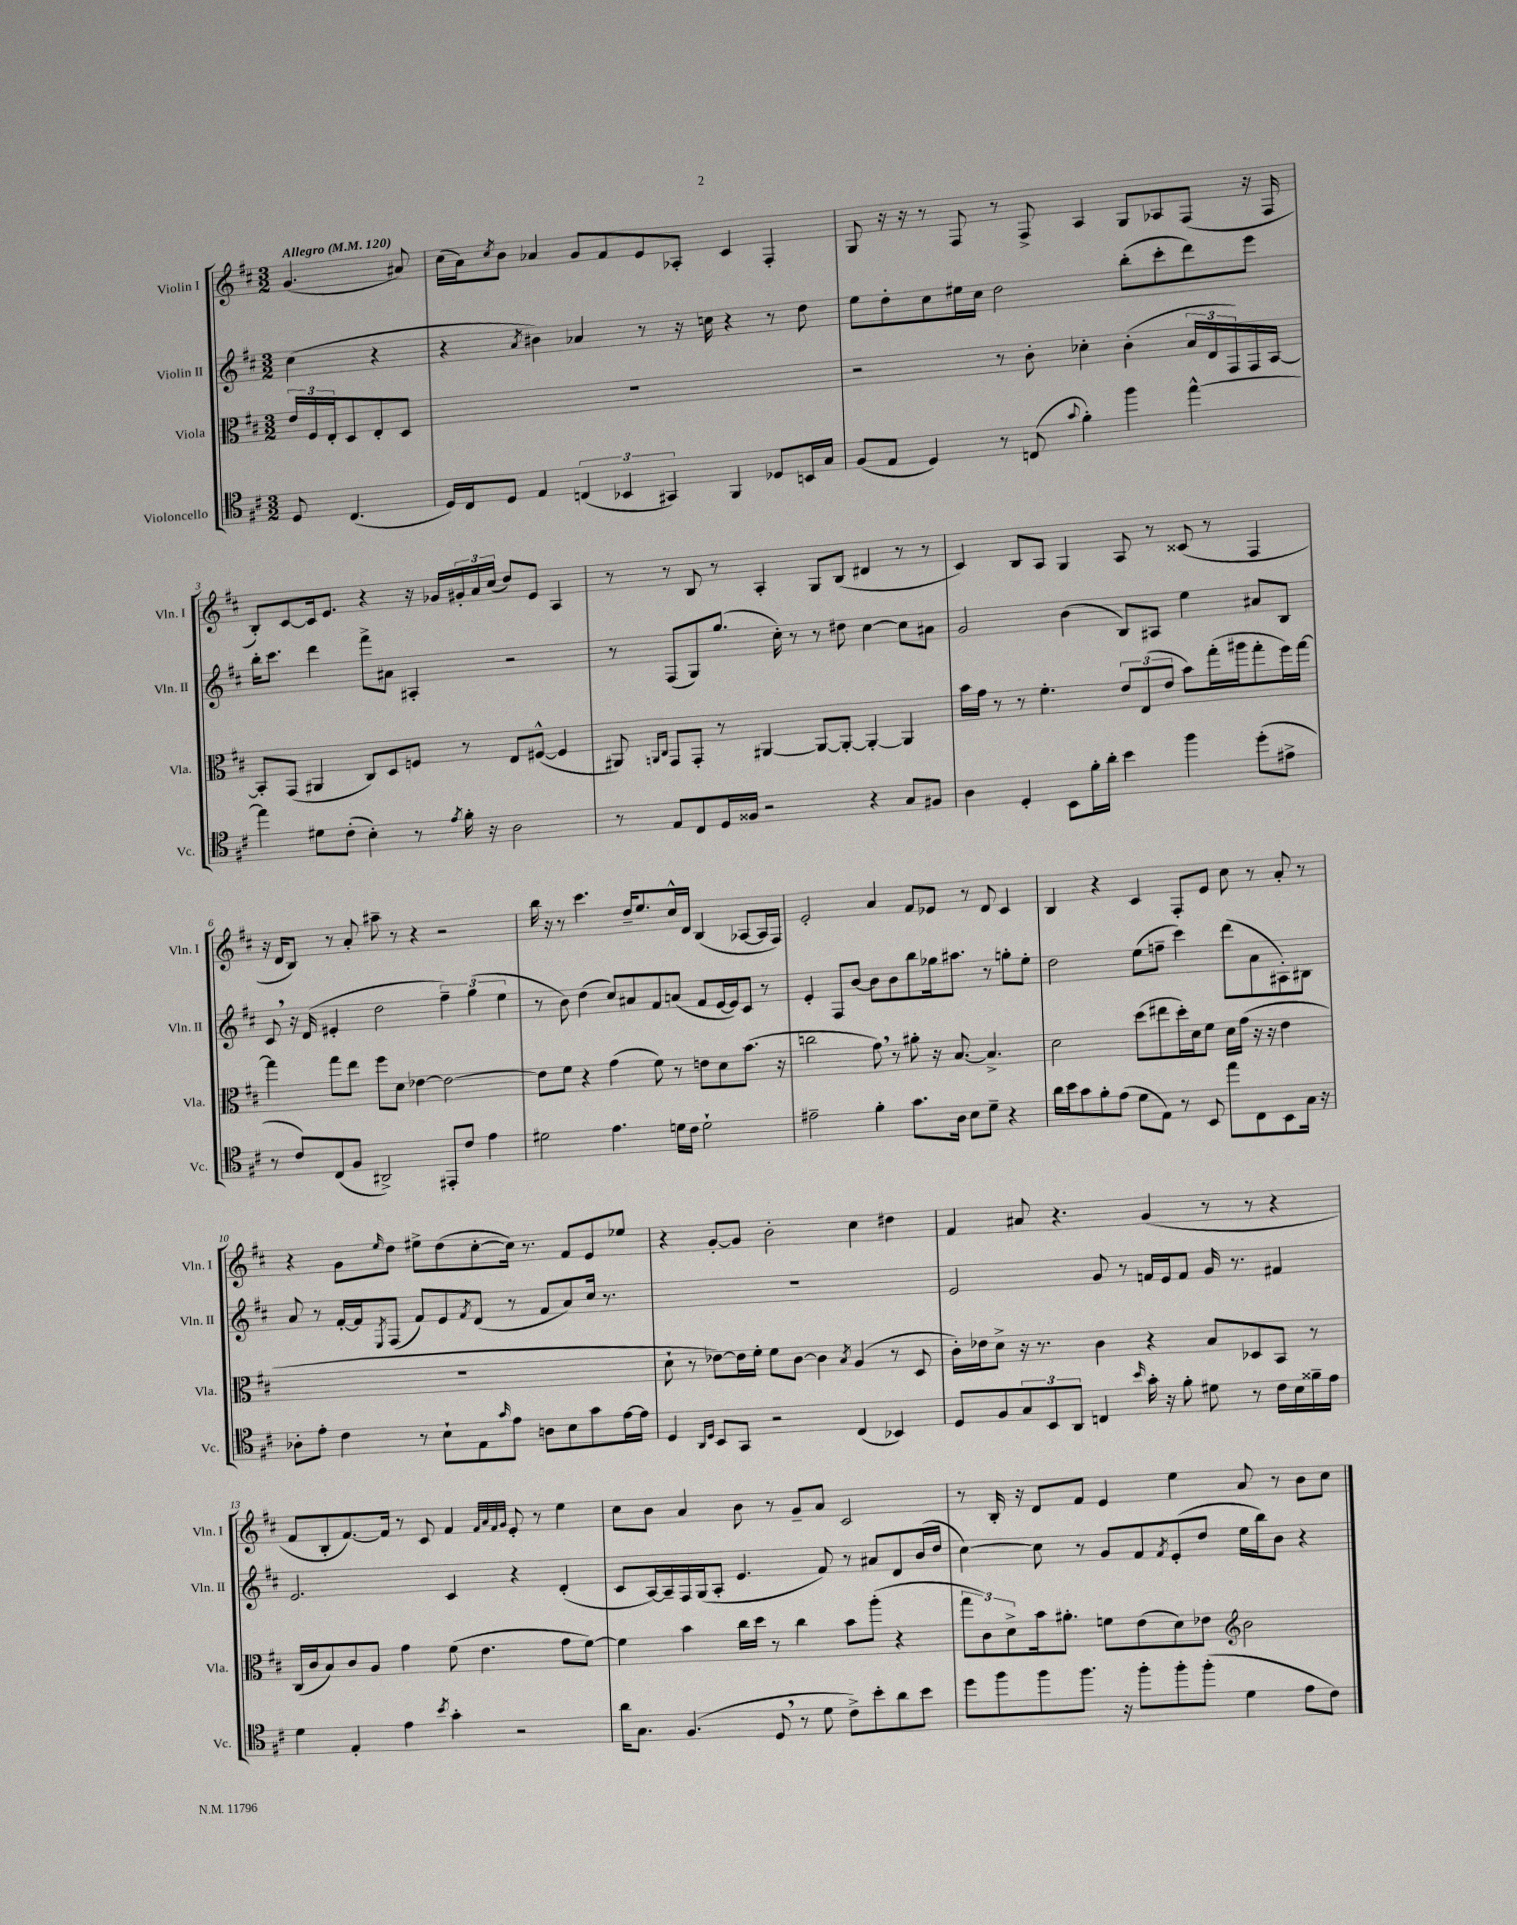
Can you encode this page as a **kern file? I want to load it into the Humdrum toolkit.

**kern	**kern	**kern	**kern
*part4	*part3	*part2	*part1
*staff4	*staff3	*staff2	*staff1
*I"Violoncello	*I"Viola	*I"Violin II	*I"Violin I
*I'Vc.	*I'Vla.	*I'Vln. II	*I'Vln. I
*clefC4	*clefC3	*clefG2	*clefG2
*k[f#c#]	*k[f#c#]	*k[f#c#]	*k[f#c#]
*M3/2	*M3/2	*M3/2	*M3/2
*MM120	*MM120	*MM120	*MM120
=	=	=	=
!	!	!	!LO:TX:a:B:t=Allegro
8D/	24e/LL	(4cc#\	(4.g/
.	24F#/	.	.
.	24E'/J	.	.
(4.C#/	8D/	.	.
.	8E'/	4r	.
.	8D/J	.	8a#X/)
=1	=1	=1	=1
16D/LL)	1.r	4r	(16cc#\LL
16C#/J	.	.	16a\J)
.	.	.	8qcc#/
8D/J	.	.	8b\J
.	.	8qa/	.
4E/	.	4b#X\)	4a-X/
(6Cn/	.	4a-X/	8g/L
.	.	.	8f#/
6BB-X/	.	.	.
.	.	8r	8e/
6GG#X/)	.	.	.
.	.	16r	8A-X'/J
.	.	16ccn\	.
4FF#/	.	4r	4c#/
8D-X/L	.	8r	4F#'/
16BBn/L	.	8dd\	.
16G/JJ	.	.	.
=2	=2	=2	=2
(8F#/L	2r	8ee\L	8G/
8E/J	.	8dd'\	16r
.	.	.	16r
4D/)	.	8cc#\	8r
.	.	16ee#X\L	8F#/
.	.	16cc#\JJ	.
8r	8r	2dd\	8r
(8Cn/	8c#'\	.	8F#^/
8qqg/	.	.	.
4f#'\)	4d-X'\	.	4A/
4ff#\	(4c#'\	(8bb'\L	8G/L
.	.	8ccc#'\	8A-X/
[4ee^^\	24B/LL	8ddd\)	(8F#/J
.	24E/	.	.
.	24GG/)	.	.
.	16GG/	8eee\J	16r
.	[16BB/JJ	.	16F#/
!!LO:LB:g=z
=3	=3	=3	=3
4ee\]	8BB'/L]	16bb'\KL	8B'/L)
.	.	8.ccc#\J	.
.	(8GG/J	.	[8c#/
8d#X\L	4AA#X/	4ddd\	16c#/k]
.	.	.	8.e/J
(8c#'\J	.	.	.
4B'\)	8C#/L)	8fff#^\L	4r
.	8D/	8a#X\J	.
8r	8Fn/J	4A#X'/	16r
.	.	.	16g-X/LL
8qe/	.	.	.
16f#'\	8r	.	24g#X'/
.	.	.	24a/
16r	.	.	.
.	.	.	(24cc#/JJ
2A\	8E/L	2r	8dd/L)
.	([8F#X^^/J	.	8e/J
.	4F#/]	.	4A/
=4	=4	=4	=4
8r	8AA#X/)	8r	8r
.	16qqAAn/LL	.	.
.	16qqC#/JJ	.	.
8E/L	8GG/L	(8F#/L	8r
8C#/	8GG'/J	8G/)	8B/
16D/L	8r	(8.gg/J	8r
16F##X/JJ	.	.	.
2r	[4AA#X/	.	4A'/
.	.	16cc#'\)	.
.	.	8r	.
.	8AA#/L_	8r	8G/L
.	8AA#'/J_	8dd#X\	(8B/J
4r	4AA#'/_	[4cc#\	4d#X/
8G/L	4AA#/]	8cc#\L]	8r
8F#X/J	.	8a#X\J	8r
=5	=5	=5	=5
4A\	16b\LL	2g/	4c#/)
.	16g\JJ	.	.
.	8r	.	.
4D'/	8r	.	8B/L
.	4.f#'\	.	8A/J
8BB\L	.	(4b\	4G/
16f#'\L	.	.	.
16a'\JJ	.	.	.
4b\	12e/L	8B/L)	8A/
.	(12E/	.	.
.	.	8A#X/J	8r
.	12e/J	.	.
4ff#\	8b\L)	4ee\	(8c##X/
.	(16gg'\L	.	8r
.	16aa#X\J	.	.
(8dd'\L	8gg'\	8a#X/L	4F#/
8e#X^\J	16ff#\L)	8B/J	.
.	[16gg\JJ	.	.
!!LO:LB:g=z
=6	=6	=6	=6
8r	4gg\]	8c#,/	16r
.	.	.	16d/KL
8c#/L)	.	16r	8B/J)
.	.	(16d/	.
(8C#/	8gg\L	4e#X'/	8r
8F#/J	8ee\J	.	8a'/
2AA#X^/)	8ff#\L	2dd\	8aa#X~\
.	8d\J	.	8r
.	[4e-X\	.	4r
8EE#X'/L	2e-\_	6ff#~\)	2r
8c#/J	.	.	.
.	.	(6gg\	.
4e\	.	.	.
.	.	6ee\	.
=7	=7	=7	=7
2d#X\	8e-\L]	8r	16bb\
.	.	.	16r
.	8f#\J	8b\)	8r
.	4r	(4dd\	4.ccc#\
4.e\	(4g\	8cc#/L)	.
.	.	8a#X/	16dd~/KL
.	.	.	8.ee/
.	8f#\)	8f#/	.
16dn\LL	8r	(8an/J	16cc#^^/L
16c#\JJ	.	.	16d/JJ
2d`\	8en\L	8f#/L	(4B/
.	8d\	[16e/L	.
.	.	16e/J])	.
.	(8.b\J	8c#/J	[8A-X/L
.	.	8r	16A-/L]
.	16r	.	16F#/JJ)
=8	=8	=8	=8
2e#X~\	2ccn\	4e'/	2e'/
.	.	8F#/L	.
.	.	[8b/J	.
4f#'\	8g,\)	8b\L]	4a/
.	8r	8b\	.
8.g\L	8a#X'\	8bb\	8f#/L
.	16r	16gg-X\k	8e-X/J
16A\Jk	[8.B/	8.aa#X\J	.
8B\L	.	.	8r
8d~\J	4.B^/]	8r	8d/
4r	.	8ggn'\L	4c#/
.	.	8ee'\J	.
=9	=9	=9	=9
16a\LL	2d\	2dd\	4B/
16b\J	.	.	.
8g\	.	.	.
8f#'\	.	.	4r
(8e\J	.	.	.
8d\L	(8dd\L	(8ee\L	4c#/
8E\J)	8ee#X\	8ffn~\J	.
8r	16dd'\L)	4ccc#\)	8F#'/L
.	16d\J	.	.
8BB/	8f#\J	.	8e/J
8ee\L	16d\LL	(8ddd\L	8cc#\
.	(16g\JJ	.	.
8C#\	16r	8a\	8r
.	16r	.	.
8BB\	4e\	8A#X'\)	8a'/
16G\Jk	.	8B#X\J	8r
16r	.	.	.
!!LO:LB:g=z
=10	=10	=10	=10
8A-X'\L	1.r	8a/	4r
8e'\J	.	8r	.
4c#\	.	[16f#'/LL	8g\L
.	.	16f#/J]	.
.	.	8qE/	16qqee/
.	.	(8F#/J	8dd\J
8r	.	8f#/L)	8ee#X^\L
8B`\L	.	8e/	(8dd\
.	.	8qf#/	.
8E\	.	(8d/J	[8cc#'\
16qqg/	.	.	.
8e\J	.	8r	16cc#\Jk])
.	.	.	8.r
8An\L	.	8f#/L	.
8B\	.	8a/)	8f#/L
8g\	.	16cc#/Jk	8e/
.	.	8.r	.
[16e\L	.	.	8ee-X/J
16e\JJ]	.	.	.
=11	=11	=11	=11
4D/	8d`\	1.r	4r
.	8r	.	.
16qqAA/LL	.	.	.
16qqD/JJ	.	.	.
8BB/L	[8e-X\L)	.	[8g'/L
8GG/J	16e-\L]	.	8g/J]
.	16f#'\JJ	.	.
2r	8f#\L	.	2b'\
.	[8c#\J	.	.
.	4c#\]	.	.
.	8qB/	.	.
(4C#/	(4A/	.	4cc#\
4BB-X/)	8r	.	4dd#X\
.	8D/	.	.
=12	=12	=12	=12
8D/L	16c#'\LL)	2e/	4f#/
.	16e-X\J	.	.
8F#/	8d^\J	.	.
12G/	16r	.	8a#X/
.	8.r	.	.
12BB/	.	.	.
.	.	.	4.r
12AA/J	.	.	.
4Cn/	4c#\	8g/	.
.	.	8r	.
16qqb/	.	.	.
16g'\	4r	16fn/LL	(4g/
16r	.	16e/J	.
8f#'\	.	8f/J	.
8d#X\	8B/L	16g/	8r
.	.	8.r	.
8r	8D-X/	.	8r
16c#\LL	8BB/J	4f#X/	4r
16B\	.	.	.
16f##X~\	8r	.	.
16e\JJ	.	.	.
!!LO:LB:g=z
=13	=13	=13	=13
4d\	(16C#/LL	2.e/	8f#/L
.	16c#/J	.	.
.	8B/)	.	8B'/
4E'/	8c#/	.	[8.f#/)
.	8A/J	.	.
.	.	.	16f#/Jk]
4e\	4g\	.	8r
.	.	.	8c#/
8qb/	.	.	.
4g'\	(8f#\	4c#/	4f#/
.	4.e\	.	.
.	.	.	32qqf#/LLL
.	.	.	32qqa/
.	.	.	32qqf#/
.	.	.	32qqg/JJJ
2r	.	4r	8e'/
.	.	.	8r
.	8g\L	(4d'/	4ee\
.	[8f#\J)	.	.
=14	=14	=14	=14
16a\KL	4f#\]	8c#/L	8cc#\L
8.G\J	.	.	.
.	.	[16A/L)	8b\J
.	.	16A~/]	.
(4.F#/	4b\	16F#/	4a/
.	.	(16G/J	.
.	.	8A'/J	.
.	16cc#\LL	4.e/	8b\
.	16dd\JJ	.	.
8D,/	8r	.	8r
8r	4cc#\	.	8g~/L
8d\	.	8f#/)	8a/J
8c#^\L)	8b\L	8r	2c#/
8b'\	(8aa'\J	8a#X/L	.
8a\	4r	8d/	.
8b\J	.	(16b/L	.
.	.	16dd/JJ	.
=15	=15	=15	=15
8dd\L	12gg\L	[4cc#\)	8r
.	12c#\)	.	.
8ff#\	.	.	16B'/
.	12d^\	.	.
.	.	.	16r
8ff#\	16b\k	8cc#\]	8d/L
.	8.a#X'\J	.	.
8.ff#\J	.	8r	8f#/J
.	8fn\L	8g/L	4e/
16r	.	.	.
8ff#'\L	(8e\	8f#/	.
.	.	8qf#/	.
8ff#'\	8d\)	(8e'/	4ee\
(8ff#'\J	8e-X\J	8dd/J	.
*	*clefG2	*	*
4d\	2b\	16ee\LL	8a/
.	.	16bb\J)	.
.	.	8b\J	8r
8e\L	.	4r	8b\L
8c#\J)	.	.	8cc#\J
==	==	==	==
*-	*-	*-	*-
